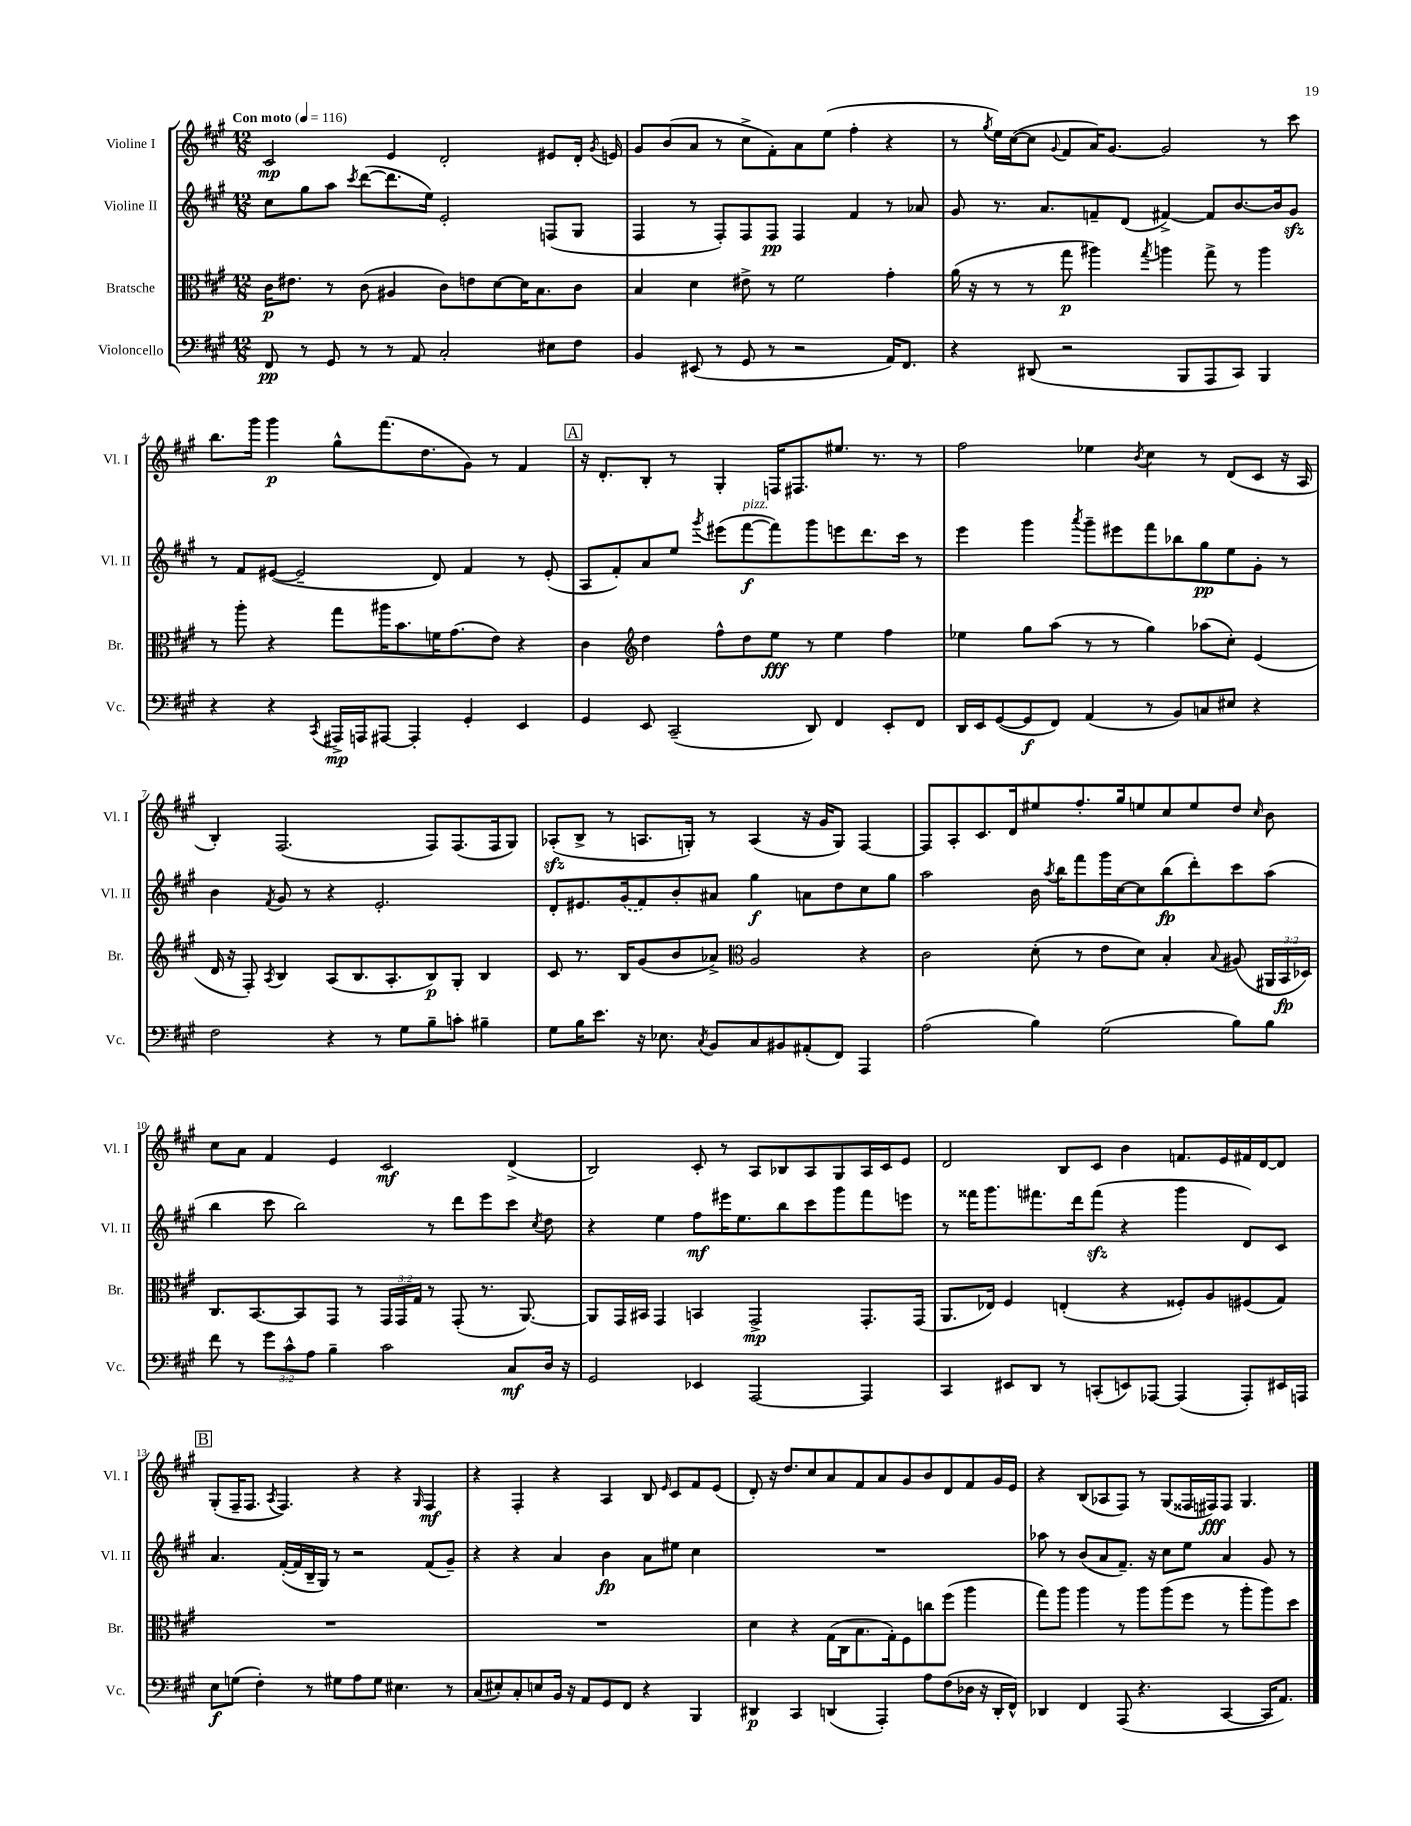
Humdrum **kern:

**kern	**kern	**kern	**kern
*staff4	*staff3	*staff2	*staff1
*clefF4	*clefC3	*clefG2	*clefG2
*k[f#c#g#]	*k[f#c#g#]	*k[f#c#g#]	*k[f#c#g#]
*M12/8	*M12/8	*M12/8	*M12/8
*MM116	*MM116	*MM116	*MM116
8FF#/	16c#\LK	8cc#\L	2c#/
.	8.e#\J	.	.
8r	.	8gg#\	.
8GG#/	8r	8aa\J	.
.	.	8qccc#/	.
8r	(8c#\	([8ddd\L	.
8r	4A#/	8.ddd\]	4e/
8AA/	.	.	.
.	.	16ee\Jk)	.
2C#'/	8c#\L)	2e'/	2d'/
.	8e\	.	.
.	[8d\	.	.
.	16d\]K	.	.
.	8.B\	.	.
8E#\L	.	(8F/L	8e#/L
8F#\J	8c#\J	8G#/J	16d'/Jk
.	.	.	8qg#/
.	.	.	16e/
=	=	=	=
4BB/	4B/	4F#/	8g#/L
.	.	.	(8b/
(8EE#/	4d\	8r	8a/J
8r	.	8F#'/L)	8r
8GG#/	8e#^\	8F#/	8cc#^\L
8r	8r	8F#/J	8f#'\)
2r	2f#\	4F#/	8a\
.	.	.	(8ee\J
.	.	4f#/	4ff#'\
16AA/LK)	4g#'\	8r	4r
8.FF#/J	.	.	.
.	.	8a-/	.
=	=	=	=
4r	(16a\	8g#/	8r
.	16r	.	.
.	.	.	8qgg#/
.	8r	8.r	16ee\LL)
.	.	.	([16cc#\J
(8DD#/	8r	.	8cc#\]J
.	.	8.a/L	.
.	.	.	8qqg#/
2r	8gg#\	.	8f#/L
.	4aa#\)	8f~/	16a/K)
.	.	.	[8.g#/J
.	.	(8d/J	.
.	8qgg#/	.	.
.	4aa\	[4f#^/)	2g#/]
8BBB/L	.	.	.
8AAA/	8gg#^\	8f#/]L	.
8CC#/J)	8r	[8.b/	.
4BBB/	4aa\	.	8r
.	.	16b/]k	.
.	.	8g#/J	8ccc#\
=	=	=	=
4r	8r	8r	8.bb\L
.	8aa'\	8f#/L	.
.	.	.	16ggg#\Jk
4r	4r	([8e#/J	4ggg#\
.	.	2e#~/]	.
8qCC#/	.	.	.
16AAA#^/LL	8gg#\L	.	8gg#^^\L
16AAA/J	.	.	.
[8AAA#/J	16aa#\K	.	(8.fff#\
.	8.b\	.	.
4AAA#'/]	.	.	.
.	.	.	8.dd\
.	16f\K	8d/)	.
.	(8.g#\	.	.
4GG#'/	.	4f#/	8g#\J)
.	8e\J)	.	8r
4EE/	4r	8r	4f#/
.	.	(8e#'/	.
=	=	=	=
4GG#/	4c#\	8A/L	16r
.	.	.	8.d'/L
.	.	8f#'/)	.
*	*clefG2	*	*
8EE/	4dd\	8a/	8B'/J
(2CC#~/	.	8ee/J	8r
.	.	8qggg#/	.
.	8ff#^^\L	(8eee#\L	4G#'/
.	8dd\	[8fff#\	.
.	8ee\J	8fff#\])	16F/LK
.	.	.	8.F#/
8DD/)	8r	8ggg#\	.
4FF#/	4ee\	8eee\	8.ee#/J
.	.	8.ddd\	.
.	.	.	8.r
8EE'/L	4ff#\	.	.
.	.	16ccc#\Jk	.
8FF#/J	.	8r	8r
=	=	=	=
16DD/LL	4ee-\	4eee\	2ff#\
16EE/J	.	.	.
([8GG#/	.	.	.
8GG#/]	8gg#\L	4ggg#\	.
8FF#/J)	(8aa\J	.	.
.	.	8qaaa/	.
(4AA/	8r	8ggg#~\L	4ee-\
.	8r	8eee#\	.
.	.	.	8qb/
8r	4gg#\)	8fff#\	4cc#\
8BB/L)	.	8bb-\	.
8C/	(8aa-\L	8gg#\	8r
8E#/J	8cc#'\J)	8ee\	(8d/L
4r	(4e/	8g#'\J	8c#/J
.	.	8r	16r
.	.	.	16A/
=	=	=	=
2F#\	16d/	4b\	4B'/)
.	16r	.	.
.	8F#'/)	.	.
.	8qA/	8qf#/	.
.	4B/	8g#/	(2.F#/
.	.	8r	.
4r	(8A/L	4r	.
.	8.B/	.	.
8r	.	2.e'/	.
.	8.A'/	.	.
8G#\L	.	.	.
8B~\	8B/)	.	8F#/L)
8c'\J	8G#'/J	.	(8.F#/
4B#~\	4B/	.	.
.	.	.	16F#/k
.	.	.	8G#/J)
=	=	=	=
8G#\L	8c#/	8d'/L	(8A-'/L
16B\K	8.r	8.e#/	8B^/J
8.e\J	.	.	.
.	.	.	8r
.	16B/LK	(16g#/k	.
16r	(8g#/	8f#/)	8.A/L
8.E-\	.	.	.
.	8b/	8b'/	.
.	.	.	16G'/Jk)
8qC#/	.	.	.
8BB/L	8a-^/J)	8a#/J	8r
*	*clefC3	*	*
8C#/	2A/	4gg#\	(4A/
8BB#/	.	.	.
(8AA#'/	.	8a\L	16r
.	.	.	16g#/LK
8FF#/J)	.	8dd\	8G/J)
4AAA/	4r	8cc#\	[4F#/
.	.	8gg#\J	.
=	=	=	=
(2A\	2c#\	2aa\	8F#/]L
.	.	.	8A'/
.	.	.	8.c#/
.	.	.	16d/k
4B\)	(8d'\	16b\	8ee#/
.	.	8qaa/	.
.	.	16bb\LK	.
.	8r	8fff#\	8.ff#'/
(2G#\	8e\L	16ggg#\L	.
.	.	[16cc#\J	16gg#/k
.	8d\J)	8cc#\]	8ee/
.	4B'/	(8bb\	8cc#/
.	.	8ddd'\)	8ee/
.	8qqB/	.	.
8B\L)	(8A#/	8ccc#\	8dd/J
.	.	.	16qqcc#/
8B\J	24AA#/LL	(8aa\J	8b\
.	24BB/	.	.
.	24D-/JJ)	.	.
=	=	=	=
8f#\	8.C#/L	4bb\	8cc#\L
8r	.	.	8a\J
.	[8.BB/	.	.
12g#\L	.	8ccc#\	4f#/
12c#^^\	.	.	.
.	8BB/]	2bb\)	.
12A\J	.	.	.
4B~\	8GG#/J	.	4e/
.	8r	.	.
2c#\	24GG#/LL	.	2c#/
.	24GG#/	.	.
.	24G#/JJ	.	.
.	8r	8r	.
.	(8GG#'/	8ddd\L	.
.	8.r	8eee\	.
8C#/L	.	8ccc#\J	(4d^/
.	[8.AA/)	.	.
.	.	8qcc#/	.
16D/Jk	.	8dd\	.
16r	.	.	.
=	=	=	=
2GG#/	8AA/]L	4r	2B/)
.	16GG#/L	.	.
.	16BB#/JJ	.	.
.	4GG#/	4ee\	.
4EE-/	4BB/	8ff#\L	8c#'/
.	.	16eee#\K	8r
.	.	8.ee\	.
[2AAA/	2GG#^/	.	8A/L
.	.	8bb\	8B-/
.	.	8ccc#\	8A/
.	.	8ggg#\	8G#/
4AAA/]	8.GG#'/L	8fff#\	16A/L
.	.	.	16c#/J
.	.	8eee\J	8e/J
.	(16GG#/Jk	.	.
=	=	=	=
4CC#/	8.AA/L	8r	2d/
.	.	16fff##\LK	.
.	16E-/Jk)	8.ggg#\	.
8EE#/L	4F#/	.	.
8DD/J	.	8.fff#\	.
8r	(4E'/	.	8B/L
.	.	16ddd\k	.
(8CC'/L	.	(8fff#\J	8c#/J
8EE/)	4r	4r	4b\
[8AAA-/J	.	.	.
(4AAA-/]	8F##'/L)	4ggg#\	8.f/L
.	8A/	.	.
.	.	.	16e/L
8AAA-'/L)	(8F#/	8d/L)	16f#/
.	.	.	[16d/J
16EE#/L	8G#/J)	8c#/J	8d/]J
16AAA/JJ	.	.	.
=	=	=	=
8E\L	1.r	4.a/	(8G#'/L
(8G\J	.	.	16F#~/K
.	.	.	8.F#/J
4F#'\)	.	.	.
.	.	.	8qA/
.	.	([16f#'/LL	4.F#/)
.	.	16f#/]	.
8r	.	16B~/	.
.	.	16G#/JJ)	.
8G#\L	.	8r	.
8A\	.	2r	4r
8G#\J	.	.	.
4.E#\	.	.	4r
.	.	.	16qqG#/
.	.	(8f#/L	4F#/
8r	.	8g#~/J)	.
=	=	=	=
(8C#/L	1.r	4r	4r
8E#'/)	.	.	.
8C#'/	.	4r	4F#'/
8E/	.	.	.
16BB/Jk	.	4a/	4r
16r	.	.	.
8AA/L	.	.	.
8GG#/	.	4b\	4A/
8FF#/J	.	.	.
4r	.	8a\L	8B/
.	.	.	16qqe/
.	.	8ee#\J	8c#/L
4BBB/	.	4cc#\	8f#/
.	.	.	(8e/J
=	=	=	=
4DD#/	4d\	1.r	8d'/)
.	.	.	16r
.	.	.	8.dd/L
4CC#/	4r	.	.
.	.	.	8cc#/
(4DD/	(16G#\LL	.	8a/
.	16C#\J	.	.
.	8.B\	.	8f#/
4AAA'/)	.	.	8a/
.	16G#'\k)	.	.
.	8F#\	.	8g#/
8A\L	8cc\	.	8b/
(8F#\	(8ff#\J	.	8d/
16D-\Jk	4aa\	.	8f#/
16r	.	.	.
16DD'/LL	.	.	16g#/L
16FF#^^/JJ)	.	.	16e/JJ
=	=	=	=
4DD-/	8gg#\L)	8aa-\	4r
.	8aa\J	8r	.
4FF#/	4aa\	(8b/L	(8B/L
.	.	8a/	8A-/
(8AAA/	8r	8.f#~/J)	8F#/J)
4.r	8aa\L	.	8r
.	.	16r	.
.	(8aa\	8cc#\L	(8G#/L
.	8ff#\J	8ee\J	16F##/L
.	.	.	16F#/J)
[4CC#/	8r	4a/	8F#/J
.	8aa'\L	.	4.G#/
16CC#/]LK	8aa\)	8g#/	.
8.AA/J)	.	.	.
.	8dd\J	8r	.
==	==	==	==
*-	*-	*-	*-
